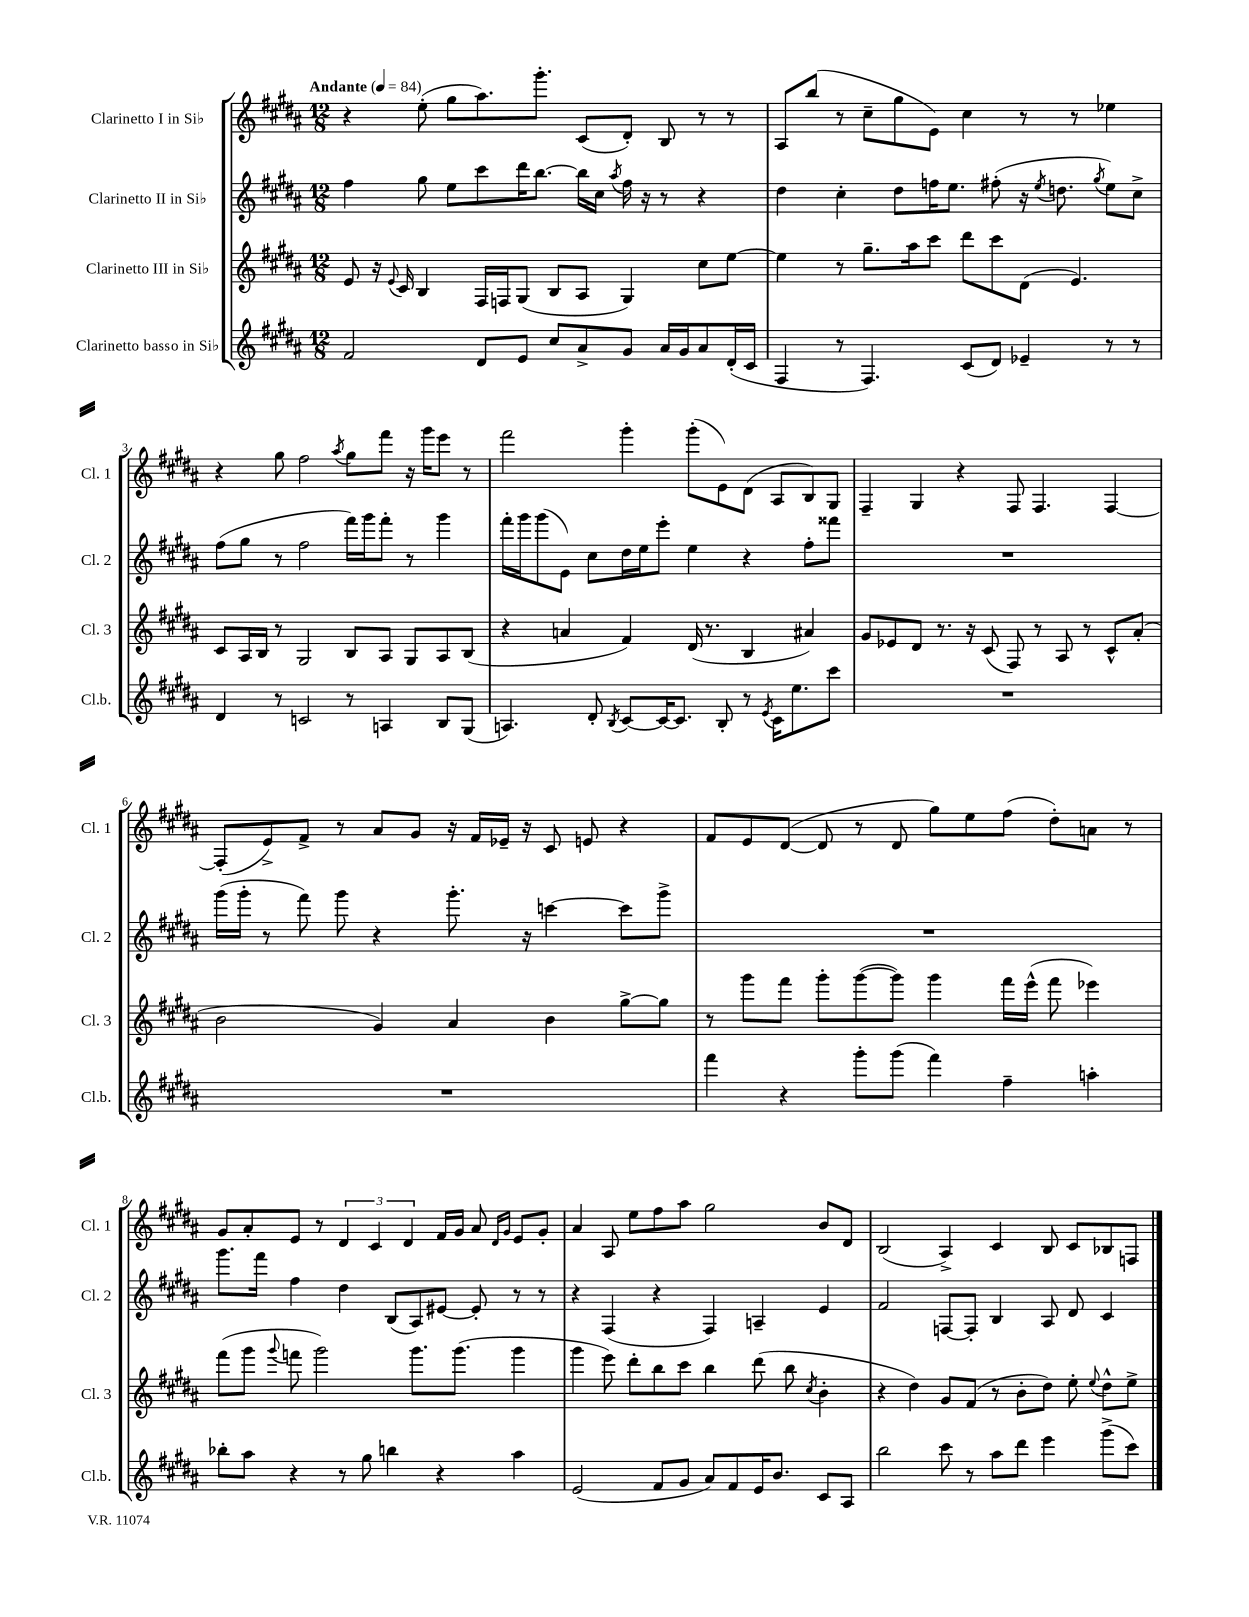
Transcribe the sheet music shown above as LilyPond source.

<<
\new StaffGroup <<
\new Staff = "s0" \with { instrumentName = "Clarinetto I in Sib" shortInstrumentName = "Cl. 1" } {
    \clef treble \key b \major \numericTimeSignature \time 12/8 \tempo "Andante" 4 = 84
    \autoBeamOff r4 e''8-.( gis''8[ ais''8.) gis'''8.]-. cis'8[( dis'8]-.) b8 r8 r8 |
    ais8[ b''8]( r8 cis''8[-- gis''8 e'8]) cis''4 r8 r8 ees''4 |
    r4 gis''8 fis''2 \acciaccatura { ais''8 } gis''8[ fis'''8] r16 gis'''16[ e'''8] r8 |
    fis'''2 gis'''4-. gis'''8[-.( e'8) dis'8]( ais8[ b8) gis8] |
    fis4-- gis4 r4 fis8 fis4. fis4~ |
    fis8[-.( e'8->) fis'8]-> r8 ais'8[ gis'8] r16 fis'16[ ees'16]-- r16 cis'8 e'8 r4 |
    fis'8[ e'8 dis'8]~( dis'8 r8 dis'8 gis''8[) e''8 fis''8]( dis''8[-.) a'8] r8 |
    gis'8[ ais'8-. e'8] r8 \tuplet 3/2 { dis'4 cis'4 dis'4 } fis'16[ gis'16] ais'8 \grace { dis'16[ gis'16] } e'8[ gis'8]-. |
    ais'4 ais8 e''8[ fis''8 ais''8] gis''2 b'8[ dis'8] |
    b2( ais4->) cis'4 b8 cis'8[ bes8 f8] \bar "|." |
}
\new Staff = "s1" \with { instrumentName = "Clarinetto II in Sib" shortInstrumentName = "Cl. 2" } {
    \clef treble \key b \major \numericTimeSignature \time 12/8
    \autoBeamOff fis''4 gis''8 e''8[ cis'''8 dis'''16 b''8.]~ b''16[ cis''16] \acciaccatura { ais''8 } fis''16 r16 r8 r4 |
    dis''4 cis''4-. dis''8[ f''16 e''8.] fis''8-.( r16 \acciaccatura { e''8 } d''8. \acciaccatura { gis''8 } e''8[) cis''8]-> |
    fis''8[( gis''8] r8 fis''2 fis'''16[) gis'''16 fis'''8]-. r8 gis'''4 |
    fis'''16[-. gis'''16 gis'''8( e'8]) cis''8[ dis''16 e''16 e'''8]-. e''4 r4 fis''8[-. fisis'''8] |
    R1. |
    gis'''16[( gis'''16]-. r8 fis'''8) gis'''8 r4 gis'''8.-. r16 c'''4~ c'''8[ gis'''8]-> |
    R1. |
    gis'''8.[ fis'''16] fis''4 dis''4 b8[( ais8) eis'8]~ eis'8-. r8 r8 |
    r4 fis4( r4 fis4) a4-- e'4 |
    fis'2 f8[~ f8]-. b4 ais8 dis'8 cis'4 \bar "|." |
}
\new Staff = "s2" \with { instrumentName = "Clarinetto III in Sib" shortInstrumentName = "Cl. 3" } {
    \clef treble \key b \major \numericTimeSignature \time 12/8
    \autoBeamOff e'8 r16 \appoggiatura { e'8 } cis'16 b4 fis16[ f16 gis8]( b8[ ais8] gis4) cis''8[ e''8]~ |
    e''4 r8 gis''8.[-- ais''16 cis'''8] dis'''8[ cis'''8 dis'8]( e'4.) |
    cis'8[ ais16 b16] r8 gis2 b8[ ais8] gis8[ ais8 b8]( |
    r4 a'4 fis'4) dis'16( r8. b4 ais'4) |
    gis'8[ ees'8 dis'8] r8. r16 cis'8( fis8) r8 ais8 r8 cis'8[-^ ais'8]-.( |
    b'2 gis'4) ais'4 b'4 gis''8[~-> gis''8] |
    r8 gis'''8[ fis'''8] gis'''8[-. gis'''8~( gis'''8]) gis'''4 fis'''16[ e'''16]-^( fis'''8 ees'''4) |
    fis'''8[( gis'''8] \appoggiatura { gis'''8 } f'''8 gis'''2) gis'''8.[ gis'''8.]( gis'''4 |
    gis'''4 e'''8) dis'''8[-. b''8 cis'''8] b''4 dis'''8( b''8 \acciaccatura { cis''8 } b'4-. |
    r4 dis''4) gis'8[ fis'8]( r8 b'8[-. dis''8]) e''8-. \appoggiatura { e''8 } dis''8[-^ e''8]-> \bar "|." |
}
\new Staff = "s3" \with { instrumentName = "Clarinetto basso in Sib" shortInstrumentName = "Cl.b." } {
    \clef treble \key b \major \numericTimeSignature \time 12/8
    \autoBeamOff fis'2 dis'8[ e'8] cis''8[ ais'8-> gis'8] ais'16[ gis'16 ais'8 dis'16-.( cis'16] |
    fis4 r8 fis4.) cis'8[( dis'8]) ees'4-- r8 r8 |
    dis'4 r8 c'2 r8 a4 b8[ gis8]( |
    a4.) dis'8-. \acciaccatura { b8 } cis'8[~ cis'16~ cis'8.] b8-. r8 \acciaccatura { e'8 } cis'16[ e''8. cis'''8] |
    R1. |
    R1. |
    fis'''4 r4 gis'''8[-. gis'''8]( fis'''4) fis''4-- a''4-. |
    bes''8[-. ais''8] r4 r8 gis''8 b''4 r4 ais''4 |
    e'2( fis'8[ gis'8] ais'8[) fis'8 e'16 b'8.] cis'8[ ais8] |
    b''2 cis'''8 r8 ais''8[ dis'''8] e'''4 gis'''8[->( cis'''8]) \bar "|." |
}
>>
>>
